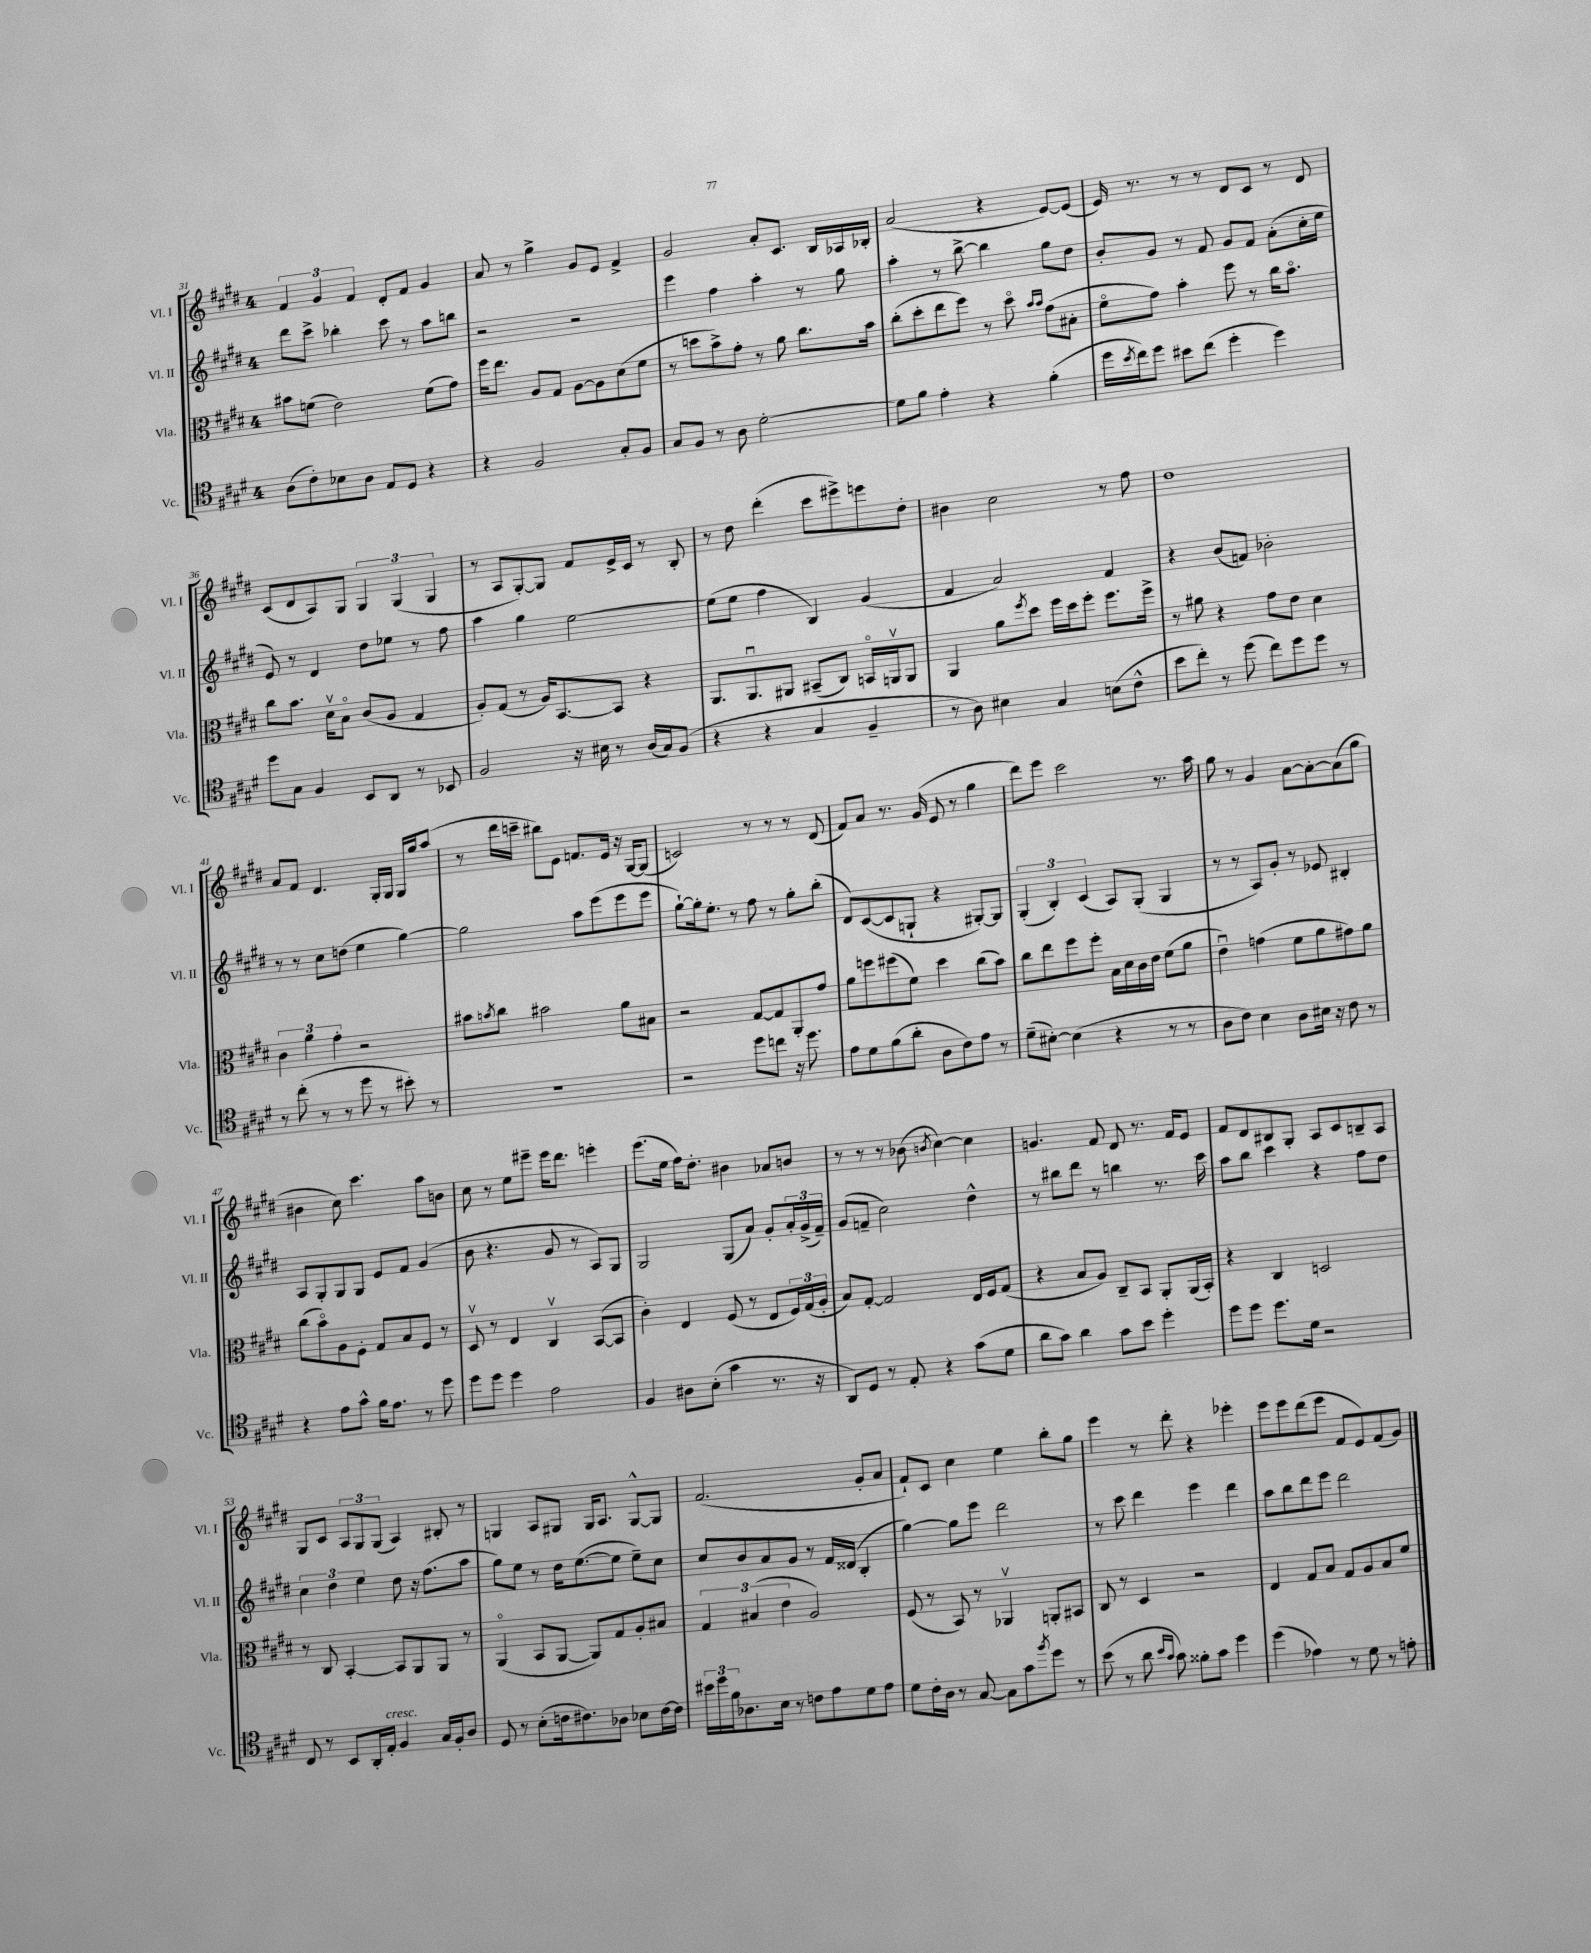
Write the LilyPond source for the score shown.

<<
\new StaffGroup <<
\new Staff = "s0" \with { instrumentName = "Vl. I" shortInstrumentName = "Vl. I" } {
    \clef treble \key e \major \once \override Staff.TimeSignature.style = #'single-digit \time 4/4
    \tuplet 3/2 { fis'4 gis'4 fis'4 } dis'8-. fis'8 gis'4 |
    a'8 r8 gis''4-> gis'8 e'8 fis'4-> |
    gis'2 a'8-. cis'8. b16 aes16 bes16-. |
    a'2( r4 e'8~) e'8( |
    e'16) r8. r8 r8 dis'8 cis'8 r8 dis'8 |
    cis'8( dis'8 a8) gis8 \tuplet 3/2 { gis4 gis4( gis4 } |
    r8 a8 gis8~-.) gis8 fis'8 e'16-> cis'16 r8 b8-. |
    r8 dis''8 dis'''4-.( cis'''8 eis'''8->) e'''8 dis''8-. |
    bis'4 cis''2 r8 fis''8 |
    dis''1 |
    a'8 fis'8 dis'4. gis16-. gis16 gis16 gis''16 a''8( |
    r8 dis'''16 c'''16-- bis''8) e'8 f'8. e'16 r16 gis16~ gis8( |
    c'2) r8 r8 r8 dis'8( |
    fis'8) a'8 r8. gis'16( e'8 r8 gis''4 |
    dis'''8) e'''8 cis'''2 r8. a''16 |
    gis''8 r8 gis'4 a'8~ a'8~-. a'8( gis''8 |
    bis'4 cis''8) cis'''4. a''8 b'8 |
    cis''8 r8 e''8 eis'''8-- eis'''16 dis'''8. e'''4-. |
    e'''8.( e''16 fis''16) dis''8.-. bis'4 aes'8 b'8 |
    r8 r8 r8 bes'8( \acciaccatura { b'8 } cis''4~) cis''4 |
    g'4. fis'8 dis'8 r8. fis'16 e'8 |
    fis'8 dis'8 bis8 gis8-. a8 cis'8 b8-- a8 |
    gis8 cis'8 \tuplet 3/2 { a8 gis8 gis8( } a4) bis8-. r8 |
    g4 a8 gis8 gis16 a8. gis8~-^ gis8 |
    fis'2.( gis'8-. a'8 |
    fis'8-!) cis'8 cis''4 e''4 b''8-. gis''8 |
    e'''4 r8 dis'''8-. r4 ees'''4-. |
    e'''8 e'''8 dis'''8( e'''8 fis'8 e'8) fis'8( gis'8) \bar "|." |
}
\new Staff = "s1" \with { instrumentName = "Vl. II" shortInstrumentName = "Vl. II" } {
    \clef treble \key e \major \once \override Staff.TimeSignature.style = #'single-digit \time 4/4
    dis'''8 cis'''8-> bes''4-. cis'''8 r8 a''8 b''8 |
    r2 r2 |
    e'''4 fis''4 a''4-. r8 gis''8 |
    a''4-. r8 b''8~-> b''4 gis''8 dis''8 |
    b'8-. gis'8 r8 fis'8 gis'8 fis'8 a'8-.( cis''16-. e''16 |
    e'8) r8 dis'4 dis''8 ees''8 r8 fis''8 |
    a''4 gis''4 e''2~ |
    e''8( e''8 fis''4 b4) gis'4( |
    fis'4 a'2) fis'4 |
    r4 b'8( f'8) bes'2-. |
    r8 r8 cis''8 d''8( e''4 gis''4~) |
    gis''2 a''8 e'''8( e'''8 e'''8 |
    gis''8~-!) gis''16-. e''8.-. r8 fis''8 r8 gis''8-. b''8-.( |
    dis'8) cis'8~( cis'8 g8-! r4 gis8~-.) gis8 |
    \tuplet 3/2 { gis4-.( b4-.) cis'4( } a8) gis8-.( gis4 |
    r8 r8 a8) gis'8-. r8 ees'8 bis4-. |
    a8 gis8-. gis8 gis8 e'8 fis'8 gis'4( |
    b'8 r4. gis'8 r8 a8) gis8 |
    gis2 gis8( a'8) gis'8-. \tuplet 3/2 { a'16-. gis'16->( fis'16--) } |
    gis'8( f'8-- cis''2) dis''4-^ |
    r8 bis''8 dis'''8 r8 b''4 r8. cis'''16 |
    a''8 b''8 cis'''4 r4 fis''8 dis''8 |
    \tuplet 3/2 { cis''4 dis''4 e''4 } dis''8 r16 fis''8.( a''8 |
    gis''8) e''8 r8 dis''16 e''8.~( e''8 e''8--) cis''8 |
    cis''8 b'8 a'8 gis'8 r8 fis'16 disis'16( b4-. |
    gis''4~) gis''8 e'''8 dis'''2 |
    r8 cis'''8 dis'''4 e'''4 dis'''4 |
    a''8 b''8 dis'''8 e'''8 dis'''2 \bar "|." |
}
\new Staff = "s2" \with { instrumentName = "Vla." shortInstrumentName = "Vla." } {
    \clef alto \key e \major \once \override Staff.TimeSignature.style = #'single-digit \time 4/4
    bis'8 f'8( e'2) f'8( gis'8) |
    fis''16 e''8. a8 gis8 a8~ a8 dis'8( fis'8 |
    r8 d''8 b'8->) gis'8-. r8 a'8 cis''8. b'16 |
    cis''8-.( dis''8-. e''8 fis''8) r8 dis''8\flageolet \grace { b'16 b'16 } gis'8( bis8-. |
    fis'8\flageolet gis'8) b'4-. fis''8 r8 cis''16 b'8.\flageolet |
    cis''8 b'8. dis'16\upbow b8\flageolet cis'8( a8 gis4 |
    a8-.) gis8( r8 a16) b,8.~ b,8 r4 |
    a,8. a,8.\downbow ais,8 bis,8--( cis8) b,16\flageolet a,16\upbow a,8 |
    a,4 a'8 \acciaccatura { fis''8 } dis''8 fis''16 dis''16 fis''8-. fis''8. fis''16-> |
    r8 ais'8 r4 gis'8 e'8 dis'4 |
    \tuplet 3/2 { cis'4 a'4 gis'4-. } r2 |
    bis'8 \acciaccatura { b'8 } cis''8 bis'2 a'8 bis8 |
    r2 gis8~ gis8 a,8-. gis'8 |
    a'8 f''8 fis''8( fis'8) dis''4 cis''8( b'8) |
    cis''8 e''8 fis''8 fis''8-. b16 dis'16 cis'16 e'16 fis'8( a'8 |
    e'4\downbow) g'4( fis'8 a'8 gis'8) a'8 |
    cis''8( b'8\flageolet) a8 fis8-. gis8 b8 fis8 r8 |
    dis8\upbow r8 e4 cis4\upbow b,8~( b,8 |
    cis'4-.) e4 fis8( r8 e8 \tuplet 3/2 { fis16) gis16( a16-. } |
    b8) gis8~-. gis2 e16 fis16 gis8( |
    r4 b8 a8) cis8-- b,8 a,8-. a,16( b,16-.) |
    r4 cis4 d2 |
    r8 cis8 b,4~-. b,8 a,8 a,8 r8 |
    a,4\flageolet( b,8 a,8~ a,8) gis8 a8-. bis8 |
    \tuplet 3/2 { gis4 bis4( e'4 } a2) |
    fis8( r8 b,8) r8 aes,4\upbow a,8-. bis,8 |
    cis8 r8 dis4 r2 |
    e4 gis8 b8 gis8 a8 b8 fis'8 \bar "|." |
}
\new Staff = "s3" \with { instrumentName = "Vc." shortInstrumentName = "Vc." } {
    \clef tenor \key e \major \once \override Staff.TimeSignature.style = #'single-digit \time 4/4
    a8( cis'8-.) bes8 a8 e8 dis8 r4 |
    r4 fis2 gis8-. fis8 |
    gis8 fis8 r8 a8 dis'2~-. |
    dis'8 fis'8 e'4-. r4 fis'4-.( |
    dis''16 \acciaccatura { b'8 } cis''16) dis''8 bis'8 cis''8( dis''4-. dis''4) |
    dis''8 gis8 fis4 b,8 a,8 r8 bes,8 |
    fis2 r16 bis16 r8 a16( gis16) fis8( |
    r4 r4 gis4 fis4-- |
    r8 a8) bis4 gis4 b8( cis'8-^ |
    b'8 cis''8-.) r8 dis''8( cis''8) dis''8 dis''8 r8 |
    r8 cis''8-.( r8 r8 dis''8 r8 bis'8-.) r8 |
    r1 |
    r2 dis''8 c''8 r16 dis''8. |
    e'8 dis'8 fis'8( a'8-. a8 cis'8) e'8 r8 |
    dis'8--( bis8~-.) bis4( r4 r8 r8 |
    a8 cis'8) b4 a8 bis16 r16 cis'8 r8 |
    r4 e'8 gis'8-^ fis'16 e'8. r8 dis''8 |
    dis''8 dis''8 dis''4 e'2 |
    fis4 ais8 b8-.( gis'4 r8. r16 |
    a,8) dis8 r8 e8-. r4 gis'8( dis'8 |
    a'8 gis'8) a'4 gis'8 b'8 dis''4-. |
    dis''8 dis''8 dis''8. dis'16 r2 |
    cis8 r8 b,8 a,16-. e16-.^\markup { \italic "cresc." } fis4 gis16 fis16-. a8 |
    dis8 r8 b8-.( c'16 cis'8.) aes8 bes8 cis'16~ cis'16 |
    \tuplet 3/2 { bis'16 dis''16 fis'16 } aes8. b16 r8 c'8 e'8 dis'8 e'8 |
    dis'8 cis'16-. a16 r8 gis8~ gis8 gis'8 \acciaccatura { fis''8 } dis''8 r8 |
    b'8( r8 a'8 \grace { b'16 gis'16 } gis'8) fisis'8-. gis'8 dis''4 |
    dis''4( ees'4) r8 dis'8 r8 e'8-. \bar "|." |
}
>>
>>
\layout { \context { \Score currentBarNumber = #31 } }
